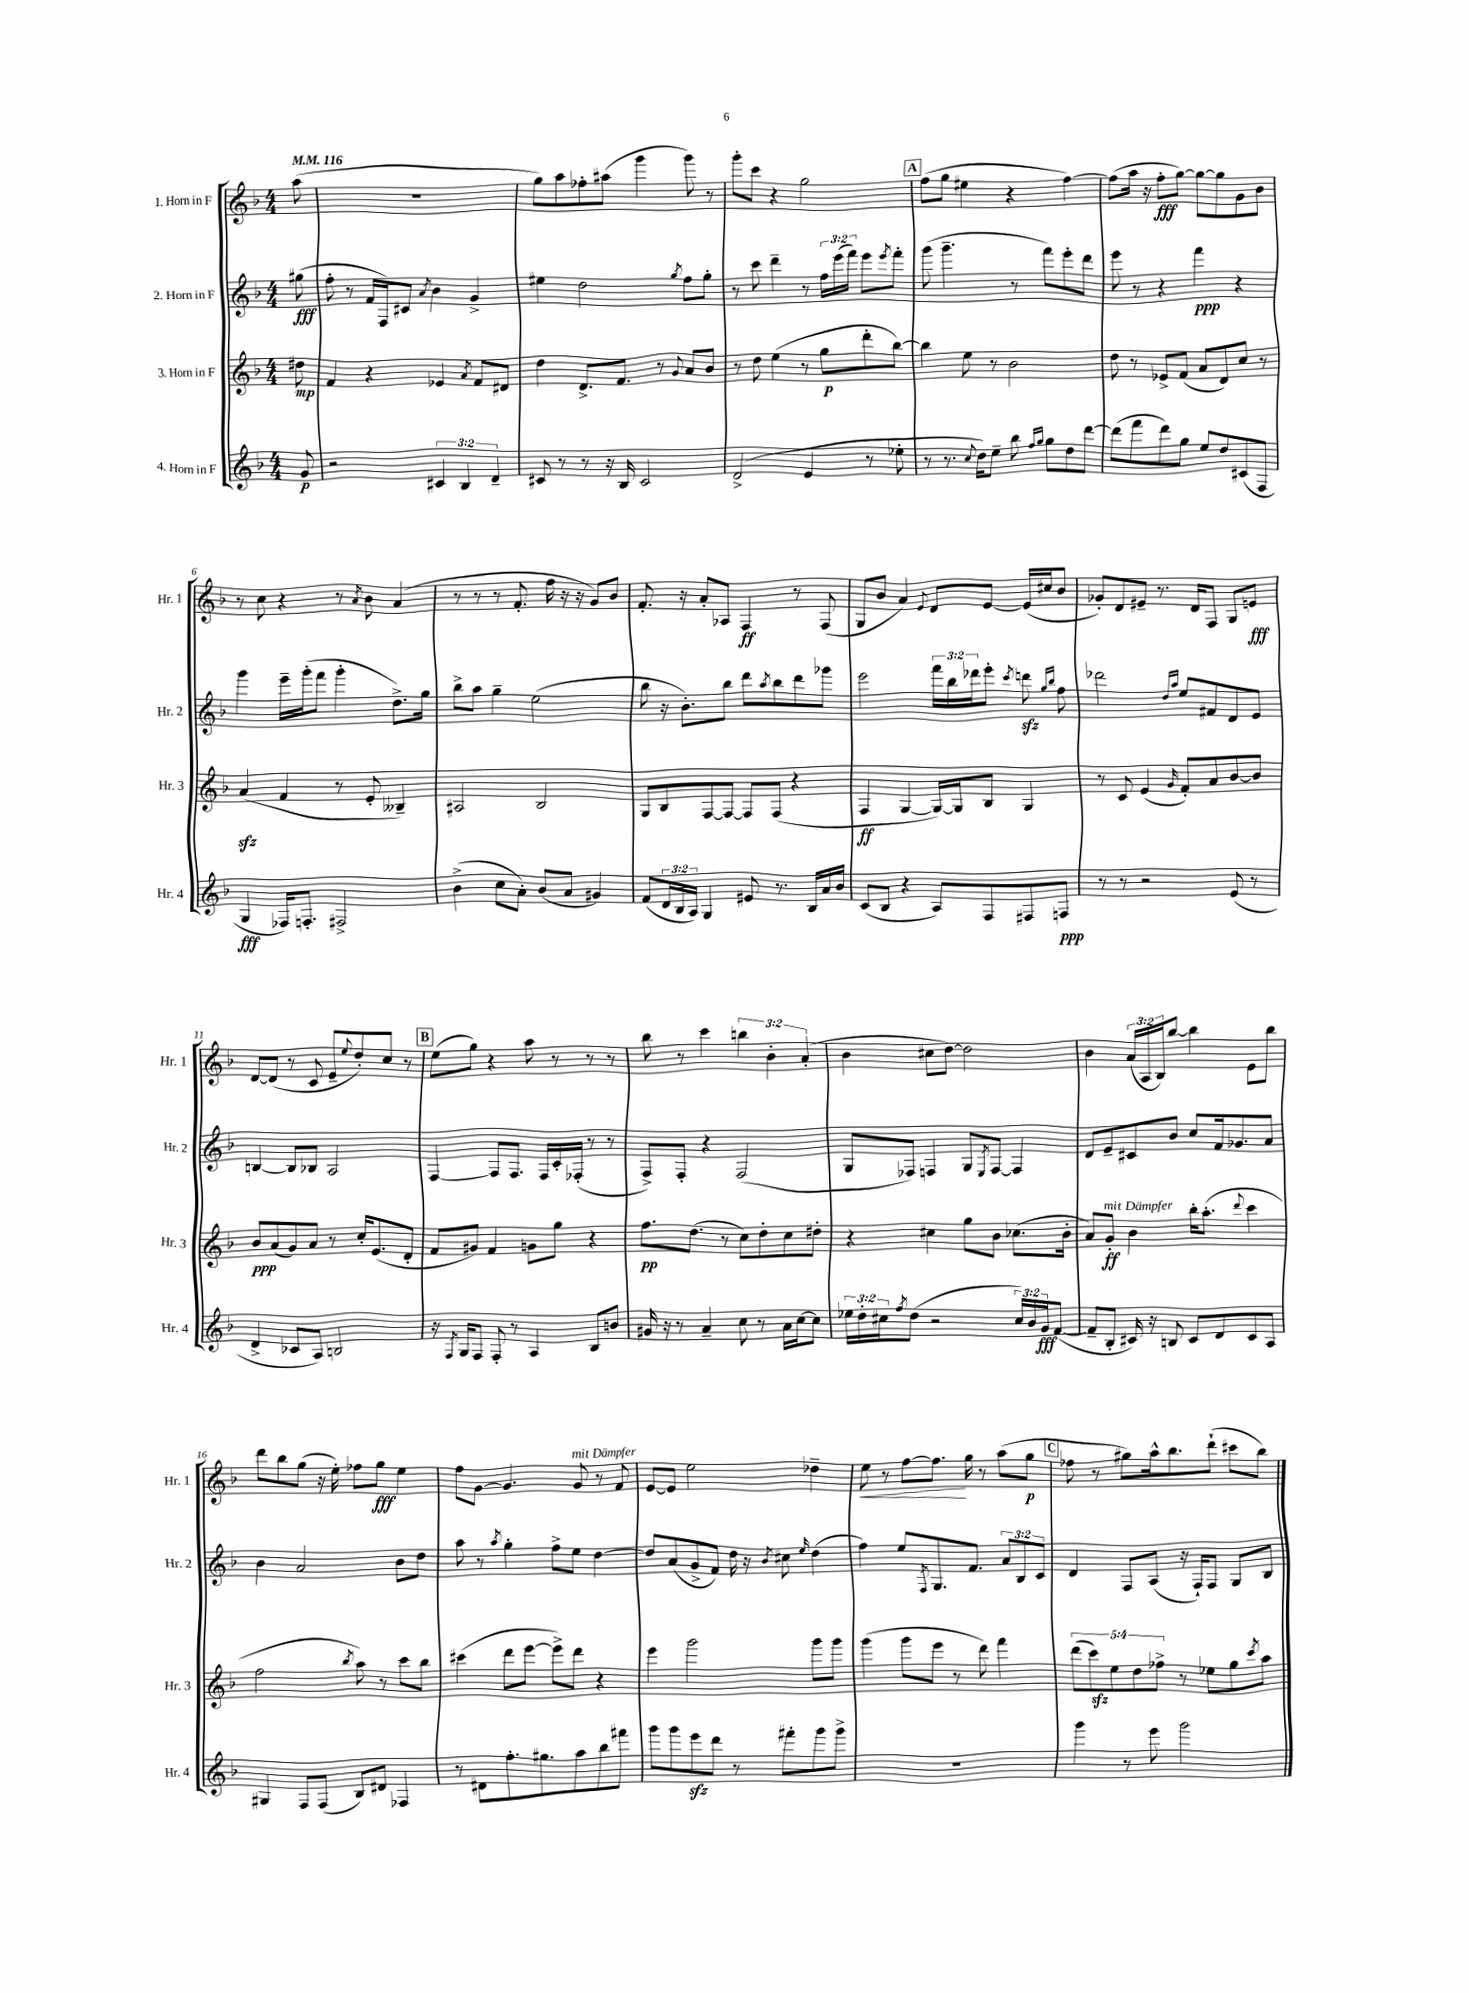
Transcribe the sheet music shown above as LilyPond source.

<<
\new StaffGroup <<
\new Staff = "s0" \with { instrumentName = "1. Horn in F" shortInstrumentName = "Hr. 1" } {
    \clef treble \key f \major \numericTimeSignature \time 4/4 \override Staff.TupletNumber.text = #tuplet-number::calc-fraction-text \partial 8 \tempo 4 = 116
    a''8( |
    R1 |
    g''8) a''8 fes''8-. ais''8( g'''4 g'''8) r8 |
    g'''8-. c'''8 r4 g''2 |
    \mark \markup { \box "A" } f''8( g''8 eis''4 r4 f''4~) |
    f''8( a''16 r16 f''8-.\fff g''8~) g''8~ g''8 g'8 bes'8 |
    r8 c''8 r4 r8 \acciaccatura { a'8 } bes'8 a'4( |
    r8 r8 r8 f'8.-. f''16 r16 r16 g'8) bes'8 |
    f'8.-. r16 a'8-. aes8 f4\ff r8 f8( |
    g8 bes'8 a'4) \appoggiatura { e'8 } d'8 e'8~ e'16( cis''16 bes'8 |
    ges'8-.) d'8 eis'8-- r8. d'16 f8 g8 e'8\fff |
    d'8~ d'8( r8 c'8 e'8-- \appoggiatura { e''8 } d''8-.) c''8 r8 |
    \mark \markup { \box "B" } e''8( g''8) r4 a''8 r8 r8 r8 |
    bes''8 r8 c'''4 \tuplet 3/2 { b''4 bes'4-. a'4-.( } |
    bes'4 cis''8 d''8~) d''2 |
    bes'4 \tuplet 3/2 { a'16( a16 bes16) } bes''8~ bes''4 e'8 bes''8 |
    d'''8 bes''8 g''8( r16 e''16-.) fes''8 g''8\fff e''4 |
    f''8 g'8~ g'4. g'8^\markup { \italic "mit Dämpfer" } r8 f'8 |
    e'8~ e'8 e''2 des''4-- |
    e''8\< r8 f''8~ f''8.\! g''16 r8 a''8( g''8\p |
    \mark \markup { \box "C" } fes''8 r8 gis''8) a''16-^ bes''8. d'''8-!( cis'''8 bes''8) \bar "|." |
}
\new Staff = "s1" \with { instrumentName = "2. Horn in F" shortInstrumentName = "Hr. 2" } {
    \clef treble \key f \major \numericTimeSignature \time 4/4 \override Staff.TupletNumber.text = #tuplet-number::calc-fraction-text \partial 8
    gis''8\fff( |
    f''8-. r8 f'16 f16) cis'8 \acciaccatura { a'8 } bes'4 g'4-> |
    eis''4 d''2 \acciaccatura { g''8 } f''8 g''8-. |
    r8 c'''8 d'''4-- r8 \tuplet 3/2 { f''16 e'''16( f'''16) } e'''8 \acciaccatura { e'''8 } f'''8-. |
    \mark \markup { \box "A" } g'''8( g'''4.-- r8 f'''8) e'''8-. d'''8 |
    e'''8 r8 r4 f'''4\ppp r4 |
    g'''4 e'''16-- g'''16-.( f'''8 g'''4-. d''8.->) g''16 |
    bes''8-> a''8 g''4-- e''2( |
    bes''8 r16 bes'8.-.) bes''8 d'''8 \acciaccatura { a''8 } bes''8 d'''8 ges'''8 |
    e'''2 \tuplet 3/2 { f'''16 bes''16 des'''16 } e'''8-. \acciaccatura { c'''8 } d'''8\sfz \grace { g''16 bes''16 } f''8 |
    des'''2 \grace { d''16 a''16 } e''8 fis'8 d'8 e'8 |
    b4~ b8 bes8 a2 |
    \mark \markup { \box "B" } f4~ f8 f8. f16 c'16-. fes16-.( r8 r8 |
    f8->) f8-. r4 f2( |
    g8 fes8) f4 g8 \acciaccatura { e8 } f8~ f4 |
    d'8 e'8-- cis'8 bes'8 c''8 f'16 ges'8. a'8 |
    bes'4 a'2 bes'8 d''8 |
    a''8 r8 \acciaccatura { a''8 } g''4-. f''8-> e''8 d''4~ |
    d''8 a'8( g'8-> f'8) d''16 r16 \acciaccatura { bes'8 } cis''8 \grace { e''16 } d''4( |
    f''4) e''8 \acciaccatura { f8 } g8. f'8. \tuplet 3/2 { a'8 bes8 c'8 } |
    \mark \markup { \box "C" } d'4 f8 a8( r16 f16-!) f8 g8 bes8 \bar "|." |
}
\new Staff = "s2" \with { instrumentName = "3. Horn in F" shortInstrumentName = "Hr. 3" } {
    \clef treble \key f \major \numericTimeSignature \time 4/4 \override Staff.TupletNumber.text = #tuplet-number::calc-fraction-text \partial 8
    dis''8\mp |
    f'4 r4 ees'4 \acciaccatura { a'8 } f'8 dis'8 |
    d''4 d'8.-> f'8. r8 \appoggiatura { g'8 } a'8 bes'8 |
    r8 d''8 e''4( r8 g''8\p d'''8-. bes''8~) |
    \mark \markup { \box "A" } bes''4 e''8 r8 bes'2 |
    d''8 r8 ees'8-> f'8( a'8 d'8) c''8 r8 |
    a'4\sfz( f'4 r8 e'8-. beses4--) |
    ais2 bes2 |
    g8 bes8 f8~ f8~ f8 f8( r4 |
    f4\ff g4~ g16~) g16 bes8 g4 |
    r8 c'8 e'4( \grace { g'16 } f'8-.) a'8 bes'8~ bes'8 |
    bes'8\ppp a'8( g'8) a'8 r8 c''16-. e'8.( d'8-. |
    \mark \markup { \box "B" } f'8 gis'8) f'4 g'8 g''8 r4 |
    f''8.\pp d''8.( r8 c''8) d''8-. c''8 dis''8-. |
    r4 cis''4 g''8 bes'8 ces''8.( bes'16-. |
    a'8) g'8-.\ff^\markup { \italic "mit Dämpfer" } bes'4 bes''16-. a''8.-.( \appoggiatura { d'''8 } c'''4 |
    f''2 \acciaccatura { bes''8 } a''8) r8 c'''8 bes''8 |
    cis'''4( d'''8 e'''8~ e'''8->) d'''8 r4 |
    e'''4 g'''2 g'''8 g'''8 |
    g'''4( g'''8 e'''8 r8 d'''8) f'''4 |
    \mark \markup { \box "C" } \tuplet 5/4 { d'''8( c'''8\sfz) e''8 d''8 fes''8-> } r8 ees''8 g''8 \acciaccatura { c'''8 } a''8 \bar "|." |
}
\new Staff = "s3" \with { instrumentName = "4. Horn in F" shortInstrumentName = "Hr. 4" } {
    \clef treble \key f \major \numericTimeSignature \time 4/4 \override Staff.TupletNumber.text = #tuplet-number::calc-fraction-text \partial 8
    g'8\p |
    r2 \tuplet 3/2 { cis'4 bes4 d'4-- } |
    cis'8 r8 r8 r16 bes16 cis'2 |
    d'2->( e'4 r8 ees''8-. |
    \mark \markup { \box "A" } r8 r8. \appoggiatura { c''8 } d''16) e''8-- bes''8 \grace { f''16 g''16 } g''8 d''8 d'''8~ |
    d'''8( f'''8 d'''8) g''8 e''8 d''8 cis'8( f8 |
    g4\fff fes16) f8.-. fis2-> |
    bes'4->( c''8 a'8-.) bes'8( a'8 gis'4) |
    f'8( \tuplet 3/2 { d'16 bes16 a16) } g4 eis'8 r8. bes16 a'16 bes'16 |
    c'8( bes8 r4 a8) f8 fis8 f8\ppp |
    r8 r8 r2 e'8( r8 |
    d'4-> ces'8 a8) b2 |
    \mark \markup { \box "B" } r16 \acciaccatura { f8 } g16 f8 f8-. r8 a4 bes8 b'8 |
    gis'16 r16 r8 a'4-- c''8 r8 a'16 c''16~ c''8 |
    \tuplet 3/2 { ees''16 d''16-. cis''16 } \acciaccatura { f''8 } d''8( r2 \tuplet 3/2 { cis''16) bes'16 g'16\fff } f'8~( |
    f'8-- bes8-. cis'16) r16 b8 cis'8 d'8 cis'8 a8 |
    gis4 f8 f8( bes8) dis'8 fes4 |
    r8 dis'8 f''8.-. gis''8. a''8 bes''8 fis'''8 |
    g'''8 g'''8 e'''8\sfz d'''8 r8 fis'''8-. g'''8 g'''8-> |
    R1 |
    \mark \markup { \box "C" } g'''4 r8 e'''8 g'''2 \bar "|." |
}
>>
>>
